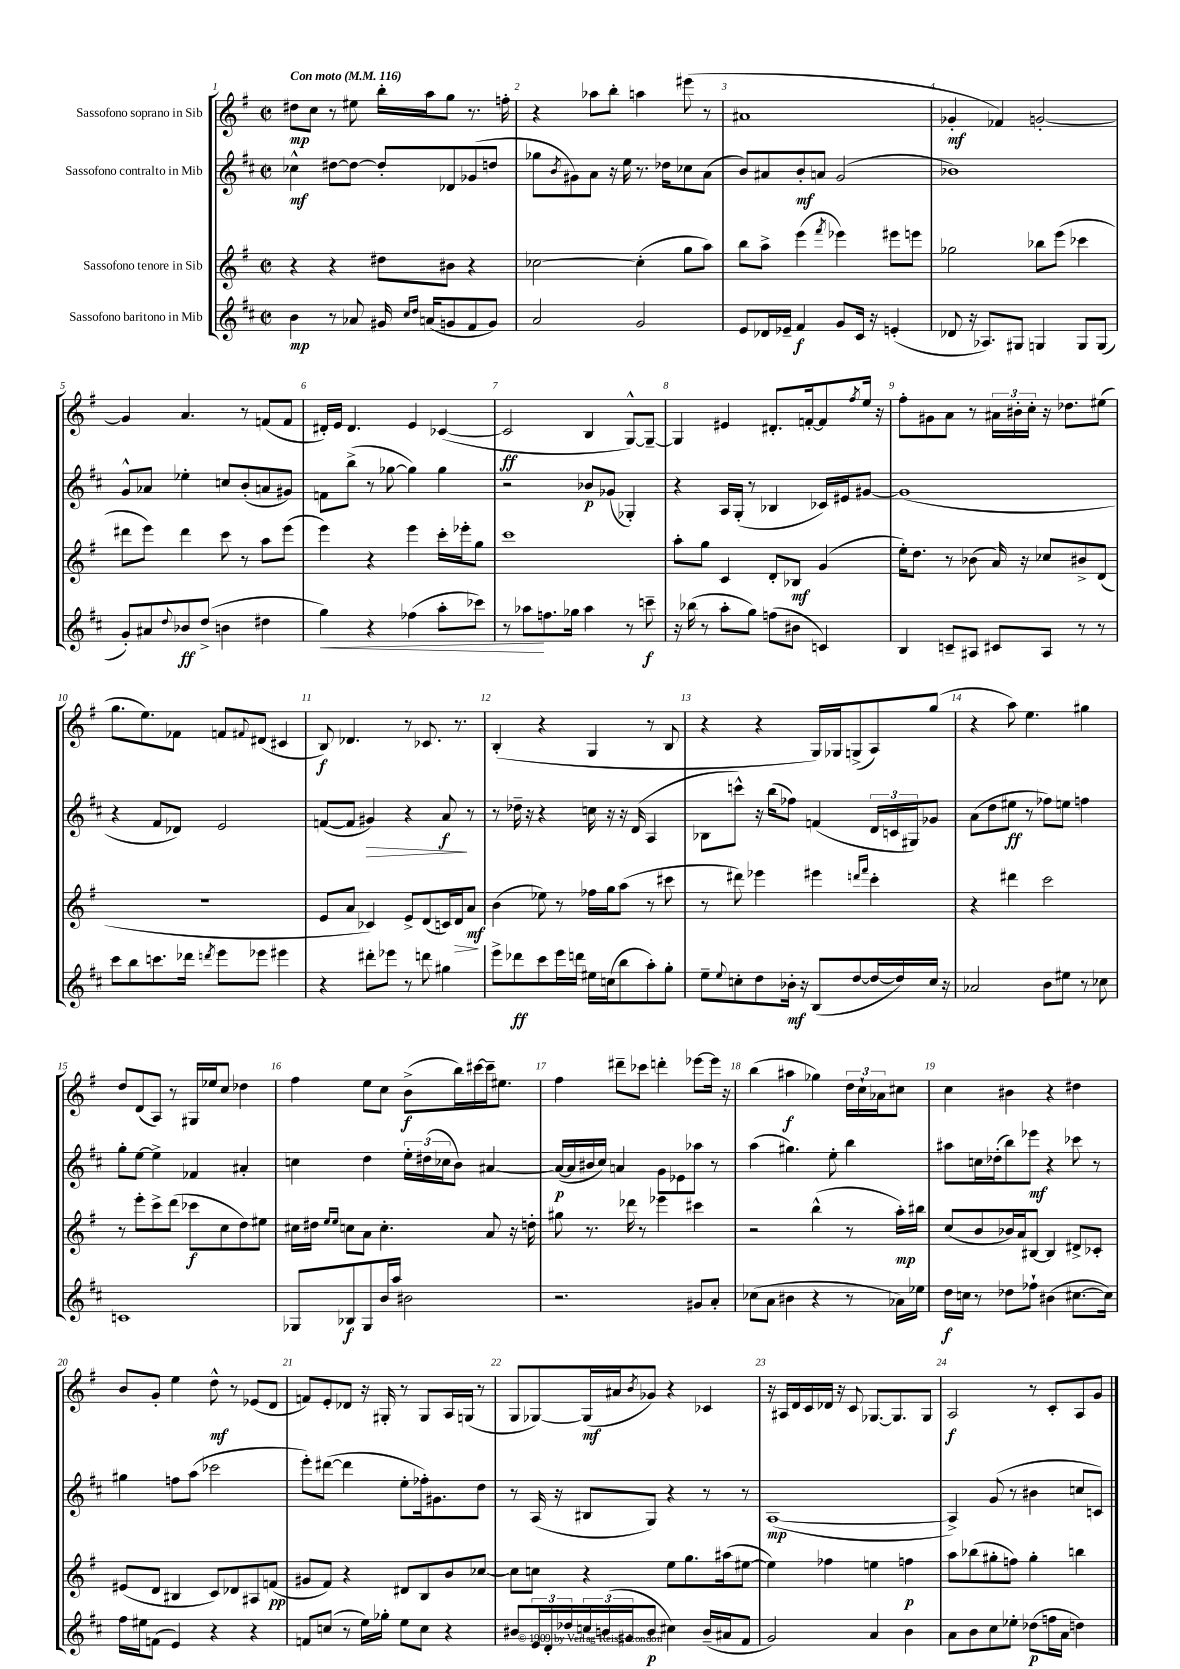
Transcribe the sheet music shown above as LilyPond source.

<<
\new StaffGroup <<
\new Staff = "s0" \with { instrumentName = "Sassofono soprano in Sib" } {
    \clef treble \key g \major \defaultTimeSignature \time 2/2 \tempo "Con moto" 4 = 116
    dis''8\mp c''8 r8 eis''8 b''16-. a''16 g''8 r8. f''16-. |
    r4 aes''8 b''8-. a''4 eis'''8( r8 |
    ais'1 |
    ges'4-.\mf fes'4) g'2~-. |
    g'4 a'4. r8 f'8( f'8 |
    dis'16-.) e'16 dis'4. e'4 ces'4~( |
    ces'2\ff b4 g8~-^) g8~-- |
    g4 eis'4 dis'8.-. f'16~-. f'8 \acciaccatura { fis''8 } e''16 r16 |
    fis''8-. gis'8 a'8 r8 \tuplet 3/2 { ais'16 bis'16-. c''16-. } r16 des''8. eis''8( |
    g''8. e''8.) fes'8 f'8 \appoggiatura { fis'8 } dis'8( cis'4 |
    b8\f) des'4. r8 ces'8. r8. |
    b4-.( r4 g4 r8 b8 |
    r4 r4 g16) ges16 g8->( a8) g''8( |
    r4 a''8) e''4. gis''4 |
    d''8 d'8( a8) r8 gis16 ees''16 c''8 des''4 |
    fis''4 e''8 c''8 b'8->\f( b''16) cis'''16~ cis'''16-- eis''8. |
    fis''4 dis'''8-- ces'''8 d'''4-. ees'''8~ ees'''16 r16 |
    b''4( ais''4\f ges''4) \tuplet 3/2 { d''16 c''16-! aes'16 } cis''8 |
    c''4 bis'4 r4 dis''4 |
    b'8 g'8-. e''4 d''8-^\mf r8 ees'8( d'8 |
    f'8) e'8-. des'8 r16 gis16-. r8 gis8 a16 g16( r8 |
    g8 ges8~) ges16\mf( ais'16 \acciaccatura { b'8 } ges'8) r4 ces'4 |
    r16 ais16 d'16 c'16 des'16 r16 c'8 ges8.~ ges8. ges8 |
    a2\f r8 c'8-. a8 g'8 \bar "|." |
}
\new Staff = "s1" \with { instrumentName = "Sassofono contralto in Mib" } {
    \clef treble \key d \major \defaultTimeSignature \time 2/2
    ces''4-^\mf dis''8~ dis''8~ dis''8-. des'8 ges'8( d''8 |
    ges''8 \acciaccatura { b'8 } gis'8) a'8 r16 e''16 r8. des''16 ces''8 a'8( |
    b'8) ais'8 b'8-.\mf a'8 g'2( |
    bes'1) |
    g'8-^ aes'8 ees''4-. c''8 b'8-.( a'8 gis'8) |
    f'8 b''8->( r8 ges''8~ ges''4) ges''4 |
    r2 bes'8\p ges'8( ges4-.) |
    r4 a16 g16-.( r8 bes4 ces'16) eis'16 gis'8~ |
    gis'1( |
    r4 fis'8 des'8) e'2 |
    f'8~( f'8 gis'4\>) r4 a'8\f\! r8 |
    r8 des''16-- r16 r4 c''16 r16 r16 d'16( a4 |
    bes8 c'''8-^) r16 b''16( fes''8) f'4( \tuplet 3/2 { d'16 c'16 gis16) } ges'8 |
    a'8( d''8 eis''8\ff r8 fes''8) e''8 f''4 |
    g''8-. e''8~ e''4-> fes'4 ais'4-. |
    c''4 d''4 \tuplet 3/2 { e''16-. dis''16( ces''16 } b'8) ais'4~ |
    ais'16~\p( ais'16 bis'16 cis''16) a'4 g'8 ees'8 aes''8 r8 |
    a''4( gis''4.) e''8-. b''4 |
    ais''8 c''16 des''16-.( b''8) ees'''8\mf r4 ces'''8 r8 |
    gis''4 f''8 a''8( ces'''2 |
    e'''8-.) dis'''8~( dis'''4 e''8-. fes''16-.) gis'8. d''8 |
    r8 a16( r16 bis8 g8) r4 r8 r8 |
    a1~\mp( |
    a4->) g'8( r8 bis'4 c''8 c'8) \bar "|." |
}
\new Staff = "s2" \with { instrumentName = "Sassofono tenore in Sib" } {
    \clef treble \key g \major \defaultTimeSignature \time 2/2
    r4 r4 dis''8 bis'8 r4 |
    ces''2~ ces''4-.( g''8 a''8) |
    b''8 a''8-> e'''4( \acciaccatura { fis'''8 } ees'''4) eis'''8 e'''8 |
    ges''2 bes''8 e'''8( ces'''4 |
    dis'''8 e'''8) dis'''4 c'''8 r8 a''8 e'''8( |
    e'''4) r4 e'''4 c'''16-. ees'''16-. g''8 |
    c'''1 |
    a''8-. g''8 c'4 d'8-. bes8\mf g'4( |
    e''16-.) d''8. r8 bes'8( a'16) r16 ces''8 bis'8-> d'8( |
    R1 |
    e'8 a'8 ces'4) e'8-> d'8( c'16) d'16\> a'8\mf\! |
    b'4( ees''8) r8 fes''16 g''16 a''8( r8 cis'''8 |
    r8 dis'''8) ees'''4 eis'''4 \grace { d'''16 fis'''16 } c'''4-. |
    r4 dis'''4 c'''2 |
    r8 e'''8-. c'''8-> d'''8( ces'''8\f c''8 d''8) eis''8 |
    cis''16 dis''16 \grace { e''16 e''16 } c''8 a'8 c''4.-. a'8 r16 d''16-. |
    gis''8 r8. des'''16 r8 ees'''4 cis'''4 |
    r2 b''4-^( r8 a''16-.\mp) bis''16 |
    c''8( b'8 bes'16) a'16 bis8~ bis4 dis'8-> ces'8-. |
    eis'8( d'8 bis4 c'8) des'8 ais8 f'8\pp( |
    gis'8 fis'8) r4 dis'8 b8 b'8 ces''8~ |
    ces''8 c''8 r4 e''8 g''8. ais''16( eis''8~ |
    eis''4) fes''4 e''4 f''4\p |
    a''8 bes''8( gis''8-. f''8) gis''4-. b''4 \bar "|." |
}
\new Staff = "s3" \with { instrumentName = "Sassofono baritono in Mib" } {
    \clef treble \key d \major \defaultTimeSignature \time 2/2
    b'4\mp r8 aes'8 gis'16 \grace { cis''16 d''16 } a'16( g'8 fis'8 g'8) |
    a'2 g'2 |
    e'8 des'16 ees'16-- fis'4\f g'8 cis'16 r16 e'4-.( |
    des'8 r16 aes8.) gis8 g4 g8 g8( |
    g'8-.) ais'8 \appoggiatura { d''8 } bes'8\ff d''8->( b'4 dis''4 |
    g''4\<) r4 fes''4( a''8-. ces'''8) |
    r8 aes''8\! f''8. ges''16 aes''4 r8 c'''8--\f |
    r16 bes''16( r8 a''8-. g''8) f''8( bis'8 c'4) |
    b4 c'8-- ais8 cis'8 ais8 r8 r8 |
    cis'''8 b''8 c'''8. des'''16 \acciaccatura { d'''8 } e'''8 ees'''8 eis'''4 |
    r4 dis'''8-. ees'''8 r8 d'''8 gis''4 |
    e'''8-> des'''8\ff cis'''8 e'''16 d'''16 eis''16 c''16( b''8 a''8-.) g''8-. |
    e''8-- \appoggiatura { e''8 } c''8-. d''8 bes'16-.\mf r16 b8( d''8~ d''16~ d''16) c''16 r16 |
    aes'2 b'8 eis''8 r8 ces''8 |
    c'1 |
    ges8 bes8\f ges8 b'16 a''16 bis'2 |
    r2. gis'8 a'8-. |
    ces''8( a'8 bis'4 r4 r8 aes'16) ees''16 |
    d''16\f c''16 r8 des''8 fes''8-! bis'4( cis''8.~ cis''16) |
    fis''16 eis''16 f'8( e'4) r4 r4 |
    f'8 c''8( r8 e''16) ges''16-. e''8 c''8 r4 |
    bis'8 \tuplet 3/2 { e'16 d'16-. des''16 } \tuplet 3/2 { c''16 b'16( gis'16 } b'8\p cis''4) b'16--( ais'16 fis'8 |
    g'2) a'4 b'4 |
    a'8 b'8 cis''8 ees''8-. des''8\p( f''16 a'16 d''4) \bar "|." |
}
>>
>>
\layout { \context { \Score \override BarNumber.break-visibility = ##(#f #t #t) barNumberVisibility = #all-bar-numbers-visible } }
